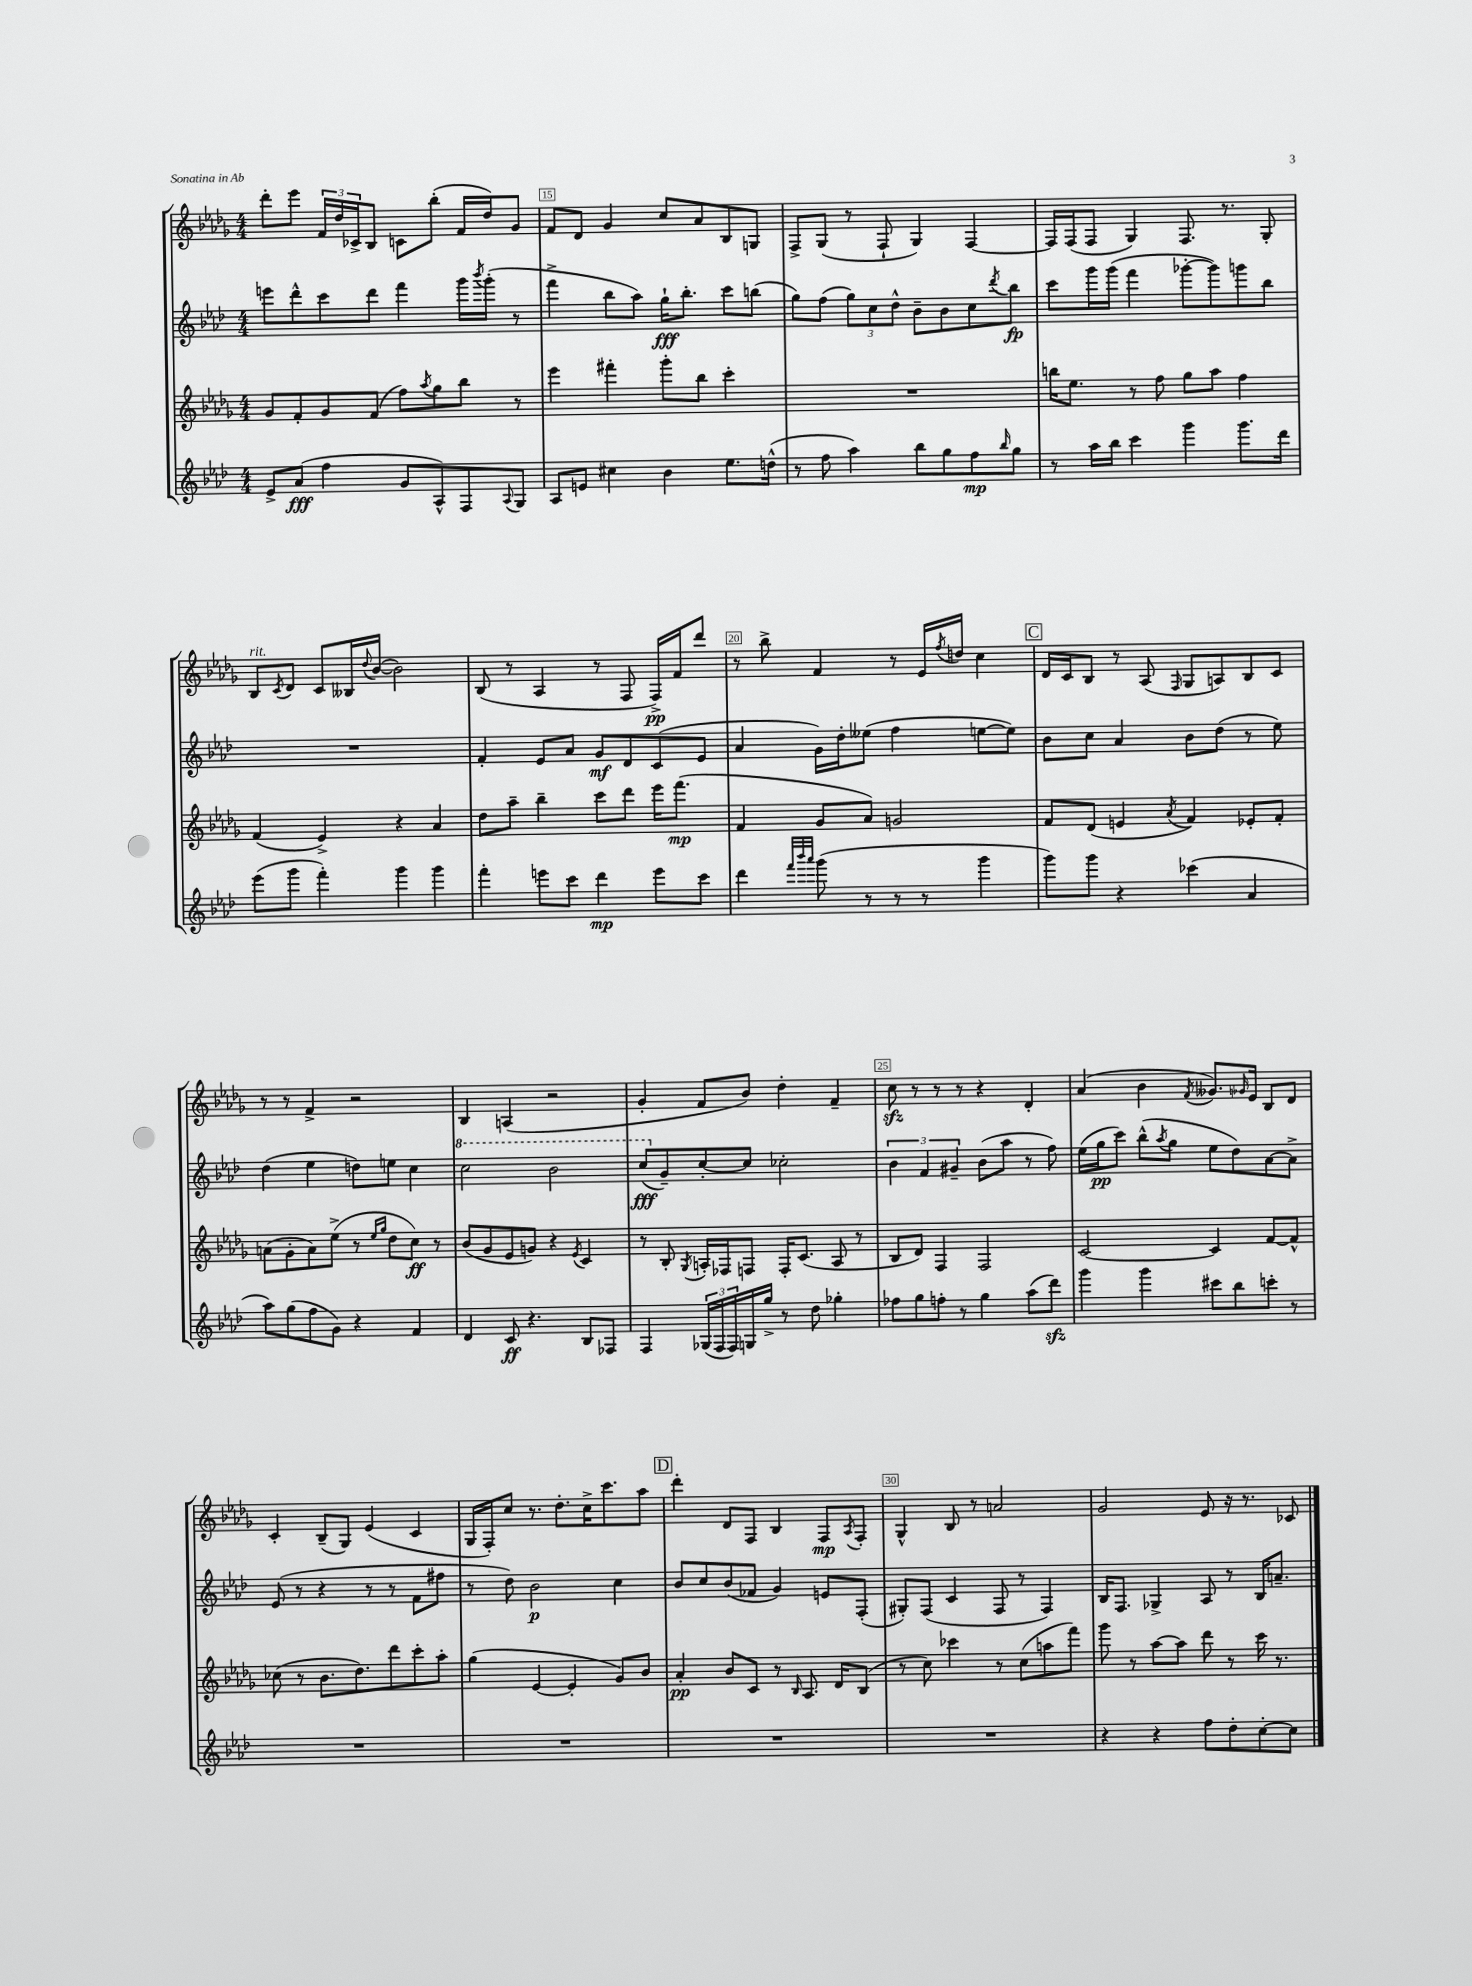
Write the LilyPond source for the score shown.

<<
\new StaffGroup <<
\new Staff = "s0" {
    \clef treble \key des \major \numericTimeSignature \time 4/4
    des'''8-. ees'''8 \tuplet 3/2 { f'16 des''16 ces'16-> } bes8 c'8 bes''8-.( f'16 des''16) ges'8 |
    f'8 des'8 ges'4 c''8 aes'8 bes8 g8 |
    f8-> ges8( r8 f8-! ges4) f4~ |
    f16 f16( f8 ges4) f8. r8. ges8-. |
    bes8^\markup { \italic "rit." } \acciaccatura { c'8 } des'8 c'8 beses16 \appoggiatura { des''8 } bes'16~( bes'2) |
    bes8( r8 aes4 r8 f8 f16->\pp) f'16 des'''8 |
    r8 bes''8-> f'4 r8 ees'16 \acciaccatura { f''8 } d''16 c''4 |
    \mark \markup { \box "C" } des'16 c'16 bes8 r8 aes8( \grace { f16 } ges8 a8) bes8 c'8 |
    r8 r8 f'4-> r2 |
    bes4 a4( r2 |
    ges'4-. f'8 bes'8) des''4-. f'4-- |
    c''8\sfz r8 r8 r8 r4 des'4-. |
    aes'4( bes'4 \acciaccatura { f'8 } geses'8.) \grace { ges'16 } ees'16 bes8 des'8 |
    c'4-. bes8--( ges8) ees'4( c'4 |
    ges16 f16-.) c''8 r8. des''8.-. c''16-> c'''8. aes''8 |
    \mark \markup { \box "D" } des'''4-. des'8 f8 bes4 f8\mp \acciaccatura { aes8 } f8-. |
    ges4-^ bes8 r8 a'2 |
    ges'2 ees'8 r16 r8. ces'8 \bar "|." |
}
\new Staff = "s1" {
    \clef treble \key aes \major \numericTimeSignature \time 4/4
    e'''8 des'''8-^ c'''8 des'''8 f'''4 g'''16 \acciaccatura { bes'''8 } g'''16-.( r8 |
    f'''4-> bes''8 aes''8) g''16-!\fff bes''8.-. c'''8 b''8( |
    g''8) f''8( \tuplet 3/2 { g''8) c''8 des''8-^ } bes'8-- bes'8 c''8 \acciaccatura { des'''8 } bes''8\fp |
    c'''8 g'''16 g'''16( f'''4 ges'''8~-. ges'''8) g'''8 bes''8 |
    R1 |
    f'4-. ees'8 aes'8 g'8\mf des'8 c'8( ees'8 |
    aes'4 g'16) des''16-. eeses''8( f''4 e''8~ e''8) |
    \mark \markup { \box "C" } bes'8 c''8 aes'4 bes'8 des''8( r8 ees''8) |
    des''4( ees''4 d''8) e''8 c''4 |
    \ottava #1 c'''2 bes''2 |
    c'''8\fff( \ottava #0 g'8--) c''8~-. c''8 ces''2-. |
    \tuplet 3/2 { bes'4 f'4 gis'4-- } bes'8( aes''8 r8 f''8) |
    ees''16( g''16\pp c'''8) bes''8-^( \acciaccatura { aes''8 } g''8 ees''8 des''8) aes'8~ aes'8-> |
    ees'8( r8 r4 r8 r8 f'8 fis''8 |
    r8 des''8) bes'2\p c''4 |
    \mark \markup { \box "D" } bes'8 c''8 bes'8( fes'8 g'4) e'8 f8-.( |
    gis8-.) f8( c'4 f8 r8 f4) |
    bes16 f8. ges4-> aes8 r8 bes16 a'8.-- \bar "|." |
}
\new Staff = "s2" {
    \clef treble \key des \major \numericTimeSignature \time 4/4
    ges'8 f'8-. ges'8 f'8( f''8) \acciaccatura { aes''8 } ges''8 bes''8 r8 |
    ees'''4 fis'''4-. ges'''8-. bes''8 c'''4-. |
    R1 |
    b''16 ees''8. r8 f''8 ges''8 aes''8 f''4 |
    f'4( ees'4->) r4 aes'4 |
    des''8 aes''8-- bes''4-- c'''8 des'''8 ees'''16 f'''8.\mp( |
    f'4 ges'8 aes'8) g'2 |
    \mark \markup { \box "C" } f'8 des'8( e'4 \acciaccatura { aes'8 } f'4) ees'8-. f'8-. |
    a'8( ges'8-. a'8) ees''8->( r8 \grace { ees''16 ges''16 } des''8 c''8\ff) r8 |
    bes'8( ges'8 ees'8 g'8) r4 \acciaccatura { ees'8 } c'4 |
    r8 bes8-. \acciaccatura { ges8 } a16-. fes16 f8 f16-. c'8.( a8 r8 |
    bes8 des'8) f4 f2 |
    c'2~ c'4 f'8~ f'8-^ |
    ces''8( r8 bes'8. des''8.) des'''8 c'''8-. aes''8-. |
    ges''4( ees'4~ ees'4-. ges'8) bes'8 |
    \mark \markup { \box "D" } aes'4-.\pp bes'8 c'8 r8 \grace { bes16 } aes8. des'16 bes8( |
    r8 c''8) ces'''4 r8 c''8( a''8 f'''8) |
    ges'''8 r8 aes''8~ aes''8 des'''8 r8 c'''16 r8. \bar "|." |
}
\new Staff = "s3" {
    \clef treble \key aes \major \numericTimeSignature \time 4/4
    ees'8-> aes'8\fff( f''4 g'8 aes8-^) f8 \appoggiatura { aes8 } g8 |
    aes8 e'8 cis''4 bes'4 ees''8. d''16-^( |
    r8 f''8 aes''4) bes''8 g''8 f''8\mp \grace { bes''16 } g''8 |
    r8 aes''16 bes''16 c'''4 g'''4 g'''8. des'''16 |
    ees'''8( g'''8 f'''4-.) g'''4 g'''4 |
    f'''4-. e'''8 c'''8 des'''4\mp e'''8 c'''8 |
    des'''4 \grace { f'''32 bes'''32 aes'''32 } g'''8( r8 r8 r8 g'''4 |
    \mark \markup { \box "C" } g'''8) g'''8 r4 ces'''4( aes'4 |
    aes''8) g''8( f''8 g'8) r4 f'4 |
    des'4 c'8\ff r4. bes8 fes8 |
    f4 \tuplet 3/2 { ges16( f16 f16) } g16 g''16-> r8 des''8 ges''4-. |
    fes''8 g''8 f''8-. r8 g''4 aes''8( des'''8\sfz) |
    g'''4 g'''4 cis'''8 bes''8 c'''8-. r8 |
    R1 |
    R1 |
    \mark \markup { \box "D" } R1 |
    R1 |
    r4 r4 f''8 des''8-. c''8~-. c''8 \bar "|." |
}
>>
>>
\layout { \context { \Score currentBarNumber = #14 \override BarNumber.break-visibility = ##(#f #t #t) barNumberVisibility = #(every-nth-bar-number-visible 5) \override BarNumber.stencil = #(make-stencil-boxer 0.1 0.3 ly:text-interface::print) } }
